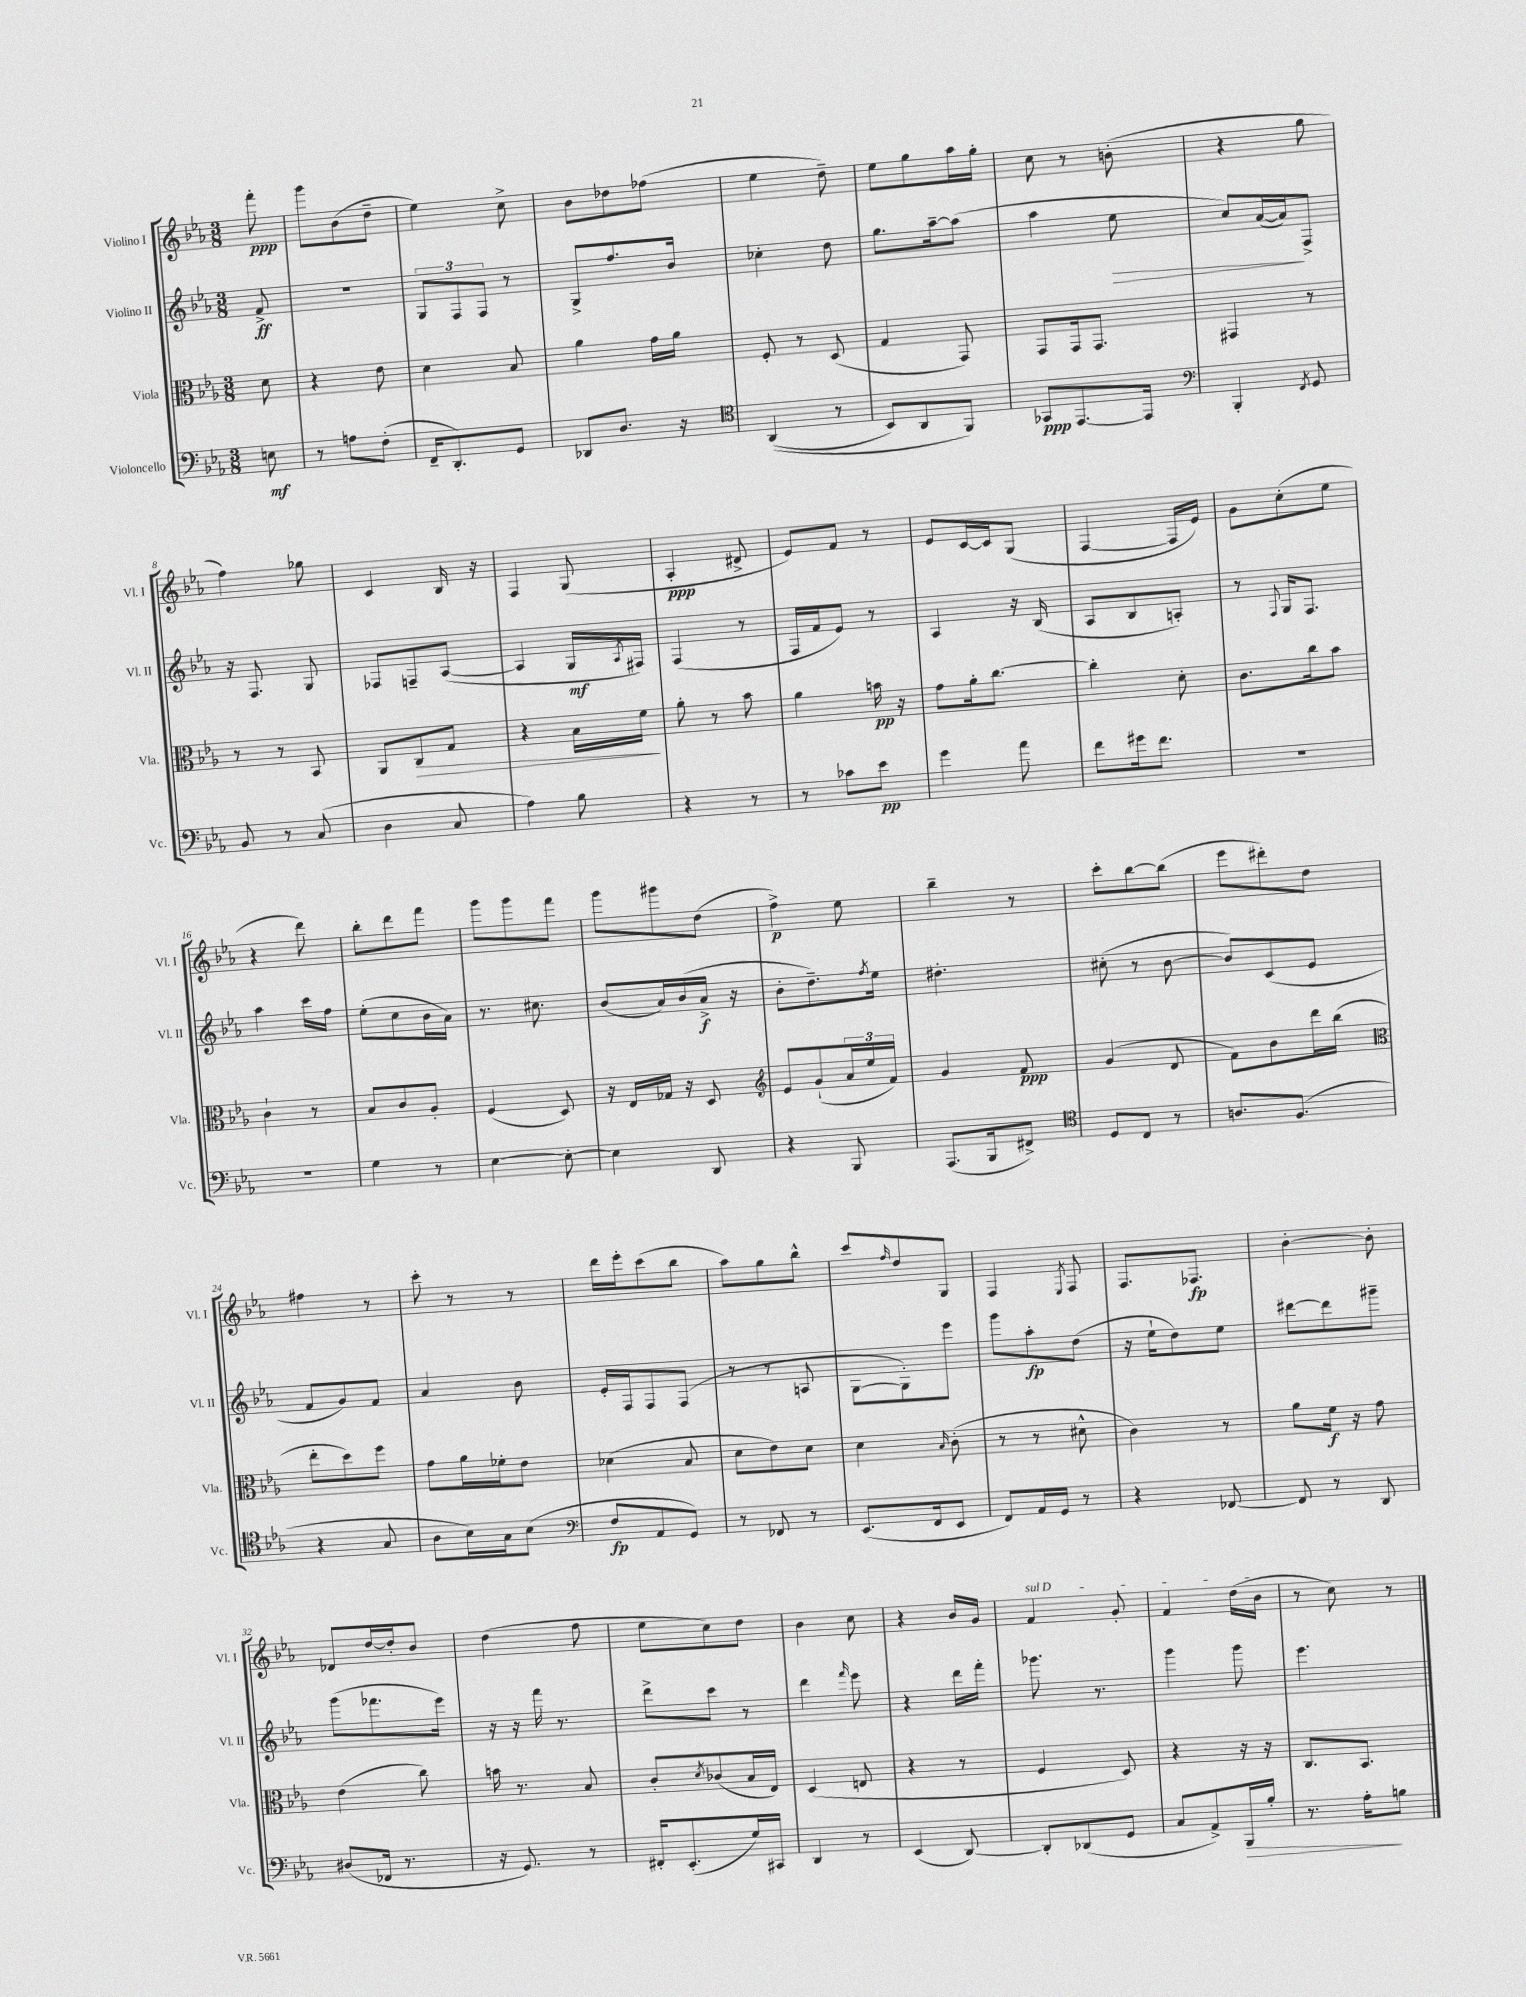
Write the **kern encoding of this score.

**kern	**dynam	**kern	**dynam	**kern	**dynam	**kern	**dynam
*part4	*part4	*part3	*part3	*part2	*part2	*part1	*part1
*staff4	*staff4	*staff3	*staff3	*staff2	*staff2	*staff1	*staff1
*I"Violoncello	*	*I"Viola	*	*I"Violino II	*	*I"Violino I	*
*I'Vc.	*	*I'Vla.	*	*I'Vl. II	*	*I'Vl. I	*
*clefF4	*	*clefC3	*	*clefG2	*	*clefG2	*
*k[b-e-a-]	*	*k[b-e-a-]	*	*k[b-e-a-]	*	*k[b-e-a-]	*
*M3/8	*	*M3/8	*	*M3/8	*	*M3/8	*
=	=	=	=	=	=	=	=
8En\	mf	8d\	.	8f^/	ff	8fff'\	ppp
=1	=1	=1	=1	=1	=1	=1	=1
8r	.	4r	.	4.r	.	8ggg\L	.
8An\L	.	.	.	.	.	(8b-\	.
(8F'\J	.	8e-\	.	.	.	8dd~\J	.
=2	=2	=2	=2	=2	=2	=2	=2
16FF~/KL	.	4d\	.	12G/L	.	4ee-\)	.
8.DD'/)	.	.	.	.	.	.	.
.	.	.	.	12F/	.	.	.
.	.	.	.	12F/J	.	.	.
8GG/J	.	8B-/	.	8r	.	8cc^\	.
=3	=3	=3	=3	=3	=3	=3	=3
8DD-X/L	.	4a-\	.	8G^/L	.	8b-\L	.
8.D/J	.	.	.	8.ff/	.	8dd-X\	.
.	.	16g\LL	.	.	.	(8ff-X\J	.
16r	.	16a-\JJ	.	16b-/Jk	.	.	.
=4	=4	=4	=4	=4	=4	=4	=4
*clefC4	*	*	*	*	*	*	*
((4AA-/	.	8F'/	.	4cc-X'\	.	4ee-\	.
.	.	8r	.	.	.	.	.
8r	.	(8D/	.	8dd\	.	8dd~\)	.
=5	=5	=5	=5	=5	=5	=5	=5
8BB-/L)	.	4G/	.	8.gg\L	.	8ee-\L	.
8AA-/	.	.	.	.	.	8gg\	.
.	.	.	.	[16aa-~\k	.	.	.
8FF/J)	.	8GG/)	.	(8aa-\J]	.	16aa-\L	.
.	.	.	.	.	.	16gg'\JJ	.
=6	=6	=6	=6	=6	=6	=6	=6
8GG-X/L	ppp	8GG/L	.	4aa-\	.	8cc\	.
[8.EE-/	.	16GG/k	.	.	.	8r	.
.	.	8.GG/J	.	.	.	.	.
!	!	!	!	!	!LO:HP:b	!	!
.	.	.	.	8ee-\	>	(8bn'\	.
16EE-/Jk]	.	.	.	.	.	.	.
=7	=7	=7	=7	=7	=7	=7	=7
*clefF4	*	*	*	*	*	*	*
4BBB-'/	.	4GG#X/	.	8cc/L)	.	4r	.
.	.	.	.	([16a-/L	.	.	.
.	.	.	.	16a-/J])	.	.	.
8qFF/	.	.	.	.	.	.	.
8GG/	.	8r	.	8F^/J	]	8gg\	.
!!LO:LB:g=z
=8	=8	=8	=8	=8	=8	=8	=8
8BB-/	.	8r	.	16r	.	4ff\)	.
.	.	.	.	8.F/	.	.	.
8r	.	8r	.	.	.	.	.
(8C/	.	8BB-/	.	8G/	.	8gg-X\	.
=9	=9	=9	=9	=9	=9	=9	=9
4D\	.	8AA-/L	.	8F-X/L	.	4c/	.
!	!	!	!LO:HP:b	!	!	!	!
.	.	8C/	>	8Fn~/	.	.	.
8C/	.	8G/J	.	([8A-/J	.	16B-/	.
.	.	.	.	.	.	16r	.
=10	=10	=10	=10	=10	=10	=10	=10
4A-\)	.	4r	.	4A-/]	.	4F/	.
8B-\	.	16B-\LL	.	16G/LL	mf	(8G/	.
.	.	.	.	8qA-/	.	.	.
.	.	16f\JJ	.	16F#X/JJ)	.	.	.
.	.	.	]	.	.	.	.
=11	=11	=11	=11	=11	=11	=11	=11
4r	.	8a-'\	.	(4F/	.	4A-'/	ppp
.	.	8r	.	.	.	.	.
8r	.	8b-\	.	8r	.	8d#X^/	.
=12	=12	=12	=12	=12	=12	=12	=12
8r	.	4a-\	.	16F/LL	.	8e-/L)	.
.	.	.	.	16f/J	.	.	.
8c-X\L	.	.	.	8e-/J)	.	8f/J	.
8e-\J	pp	16bn\	pp	8r	.	8r	.
.	.	16r	.	.	.	.	.
=13	=13	=13	=13	=13	=13	=13	=13
4g\	.	8g\L	.	4A-/	.	8e-/L	.
.	.	16a-'\k	.	.	.	[16c/L	.
.	.	[8.cc\J	.	.	.	16c/J]	.
8a-\	.	.	.	16r	.	(8G/J	.
.	.	.	.	(16B-/	.	.	.
=14	=14	=14	=14	=14	=14	=14	=14
8f\L	.	4cc'\]	.	8A-/L	.	[4F/	.
16g#X\k	.	.	.	8B-/	.	.	.
8.f\J	.	.	.	.	.	.	.
.	.	8d'\	.	8An'/J)	.	16F/LL]	.
.	.	.	.	.	.	16e-/JJ)	.
=15	=15	=15	=15	=15	=15	=15	=15
4.r	.	8.c\L	.	8r	.	8g\L	.
.	.	.	.	8qqF/	.	.	.
.	.	.	.	16G/KL	.	(8cc'\	.
.	.	16cc\k	.	8.F/J	.	.	.
.	.	8b-\J	.	.	.	8ee-\J	.
!!LO:LB:g=z
=16	=16	=16	=16	=16	=16	=16	=16
4.r	.	4c`\	.	4aa-\	.	4r	.
.	.	8r	.	16ccc\LL	.	8ddd\)	.
.	.	.	.	16ff\JJ	.	.	.
=17	=17	=17	=17	=17	=17	=17	=17
4G\	.	8B-/L	.	(8ee-'\L	.	8bb-'\L	.
.	.	8c/	.	8cc\	.	8ddd\	.
8r	.	8A-'/J	.	16b-\L	.	8fff\J	.
.	.	.	.	16a-\JJ)	.	.	.
=18	=18	=18	=18	=18	=18	=18	=18
[4E-\	.	(4F/	.	8.r	.	8ggg\L	.
.	.	.	.	.	.	8ggg\	.
.	.	.	.	8.cc#X\	.	.	.
8E-'\_	.	8D/)	.	.	.	8fff\J	.
=19	=19	=19	=19	=19	=19	=19	=19
4E-\]	.	16r	.	(8b-/L	.	8ggg\L	.
.	.	16E-/LL	.	.	.	.	.
.	.	16G-X/JJ	.	16a-/L)	.	8ggg#X\	.
.	.	16r	.	(16b-/	.	.	.
8DD/	.	8D/	.	16a-^/JJ	f	(8dd\J	.
.	.	.	.	16r	.	.	.
=20	=20	=20	=20	=20	=20	=20	=20
*	*	*clefG2	*	*	*	*	*
4r	.	8e-/L	.	8b-'\L	.	4ff^\)	p
.	.	(8g`/	.	8.dd~\)	.	.	.
8BBB-/	.	24a-/L	.	.	.	8ee-\	.
.	.	24ee-/	.	.	.	.	.
.	.	.	.	8qff/	.	.	.
.	.	.	.	16ee-\Jk	.	.	.
.	.	24f/JJ)	.	.	.	.	.
=21	=21	=21	=21	=21	=21	=21	=21
(8.AAA-/L	.	4g/	.	4.dd#X'\	.	4bb-~\	.
16BBB-/k	.	.	.	.	.	.	.
8FF#X^/J)	.	8f/	ppp	.	.	8r	.
=22	=22	=22	=22	=22	=22	=22	=22
*clefC4	*	*	*	*	*	*	*
8D/L	.	(4g/	.	(8cc#X'\	.	8ccc'\L	.
8C/J	.	.	.	8r	.	[8bb-\	.
8r	.	8d/	.	[8b-\	.	(8bb-\J]	.
=23	=23	=23	=23	=23	=23	=23	=23
8.An/L	.	8f\L)	.	8b-/L])	.	8eee-\L	.
.	.	8b-\	.	(8c/	.	8ddd#X'\)	.
(8.F/J	.	.	.	.	.	.	.
.	.	16ddd\L	.	8e-/J	.	8dd\J	.
.	.	(16bb-\JJ	.	.	.	.	.
!!LO:LB:g=z
=24	=24	=24	=24	=24	=24	=24	=24
*	*	*clefC3	*	*	*	*	*
4r	.	8ee-'\L	.	8f/L	.	4ff#X\	.
.	.	8dd\)	.	8g/)	.	.	.
8G/	.	8ff\J	.	8f/J	.	8r	.
=25	=25	=25	=25	=25	=25	=25	=25
8A-\L	.	8g\L	.	4a-/	.	8ccc'\	.
16B-\L)	.	16a-\L	.	.	.	8r	.
16G\J	.	16f-X'\J	.	.	.	.	.
(8B-\J	.	8e-\J	.	8b-\	.	8r	.
=26	=26	=26	=26	=26	=26	=26	=26
*clefF4	*	*	*	*	*	*	*
8F/L	fp	(4d-X\	.	16e-'/LL	.	16ddd\LL	.
.	.	.	.	16F/J	.	16eee-'\J	.
8AA-/	.	.	.	8F/	.	(8ccc\	.
8GG/J)	.	8B-/	.	(8F/J	.	8bb-\J	.
=27	=27	=27	=27	=27	=27	=27	=27
8r	.	8d\L	.	8r	.	8aa-\L)	.
8FF-X/	.	8e-\)	.	8r	.	8gg\	.
8r	.	8d\J	.	8An/	.	8bb-^^\J	.
=28	=28	=28	=28	=28	=28	=28	=28
(8.EE-/L	.	4d\	.	[8G\L	.	8ccc/L	.
.	.	.	.	.	.	16qqff/	.
.	.	.	.	8G'\])	.	8dd/	.
16FF/k	.	.	.	.	.	.	.
.	.	16qqB-/	.	.	.	.	.
8EE-/J	.	(8c'\	.	8eee-\J	.	8G/J	.
=29	=29	=29	=29	=29	=29	=29	=29
8FF/L)	.	8r	.	8ggg\L	.	4F/	.
16AA-/L	.	8r	.	8aa-'\	fp	.	.
16GG/JJ	.	.	.	.	.	.	.
.	.	.	.	.	.	8qE-/	.
8r	.	8d#X^^\	.	(8dd\J	.	8F/	.
=30	=30	=30	=30	=30	=30	=30	=30
4r	.	4c\)	.	16r	.	8.F/L	.
.	.	.	.	16ee-`\KL	.	.	.
.	.	.	.	8dd\)	.	.	.
.	.	.	.	.	.	8.F-X/J	fp
[8FF-X/	.	8r	.	8ee-\J	.	.	.
=31	=31	=31	=31	=31	=31	=31	=31
8FF-/]	.	8a-\L	.	[8ddd#X\L	.	[4b-'\	.
8r	.	16f\Jk	f	8ddd#\]	.	.	.
.	.	16r	.	.	.	.	.
8DD/	.	8g\	.	8ggg#X~\J	.	8b-'\]	.
!!LO:LB:g=z
=32	=32	=32	=32	=32	=32	=32	=32
(8D#X/L	.	(4e-\	.	(8ggg\L	.	8d-X/L	.
16FF-X/Jk	.	.	.	8.fff-X\	.	[16dd/L	.
8.r	.	.	.	.	.	16dd'/J]	.
.	.	8cc\)	.	.	.	8b-/J	.
.	.	.	.	16eee-\Jk)	.	.	.
=33	=33	=33	=33	=33	=33	=33	=33
16r	.	16bn\	.	16r	.	(4dd\	.
8.GG/)	.	8.r	.	16r	.	.	.
.	.	.	.	16fff\	.	.	.
.	.	.	.	8.r	.	.	.
8r	.	8B-/	.	.	.	8ff\	.
=34	=34	=34	=34	=34	=34	=34	=34
16FF#X'/KL	.	8c'/L	.	8ddd^\L	.	8ee-\L	.
(8.EE-'/	.	.	.	.	.	.	.
.	.	8qd/	.	.	.	.	.
.	.	(8c-X/	.	8ccc\J	.	8cc\)	.
16G/L)	.	16B-/L	.	8r	.	8dd\J	.
16CC#X/JJ	.	16E-/JJ)	.	.	.	.	.
=35	=35	=35	=35	=35	=35	=35	=35
4DD/	.	(4D/	.	4ddd\	.	4b-\	.
.	.	.	.	16qqfff/	.	.	.
8r	.	8En/	.	8eee-\	.	8cc\	.
=36	=36	=36	=36	=36	=36	=36	=36
(4EE-/	.	4r	.	4r	.	4r	.
[8DD/)	.	8r	.	16ddd\LL	.	16b-/LL	.
.	.	.	.	16fff'\JJ	.	16g/JJ	.
=37	=37	=37	=37	=37	=37	=37	=37
!	!	!	!	!	!	!LO:TX:a:i:t=sul D	!
8DD'/L]	.	4F/	.	8.ggg-X\	.	4f/	.
(8DD-X/	.	.	.	.	.	.	.
.	.	.	.	8.r	.	.	.
8GG/J	.	8D/)	.	.	.	8g'/	.
=38	=38	=38	=38	=38	=38	=38	=38
8C/L	.	4r	.	4ggg\	.	4f/	.
8AA-^/)	.	.	.	.	.	.	.
!	!LO:HP:b	!	!	!	!	!	!
16BBB-/L	>	16r	.	8ggg\	.	(16dd\LL	.
16B-'/JJ	.	16r	.	.	.	16b-\JJ	.
=39	=39	=39	=39	=39	=39	=39	=39
8.r	.	8.C/L	.	4.eee-\	.	8r	.
.	.	.	.	.	.	8cc\)	.
16A-'\KL	.	8.BB-/J	.	.	.	.	.
8Bn\J	]	.	.	.	.	8r	.
==	==	==	==	==	==	==	==
*-	*-	*-	*-	*-	*-	*-	*-
